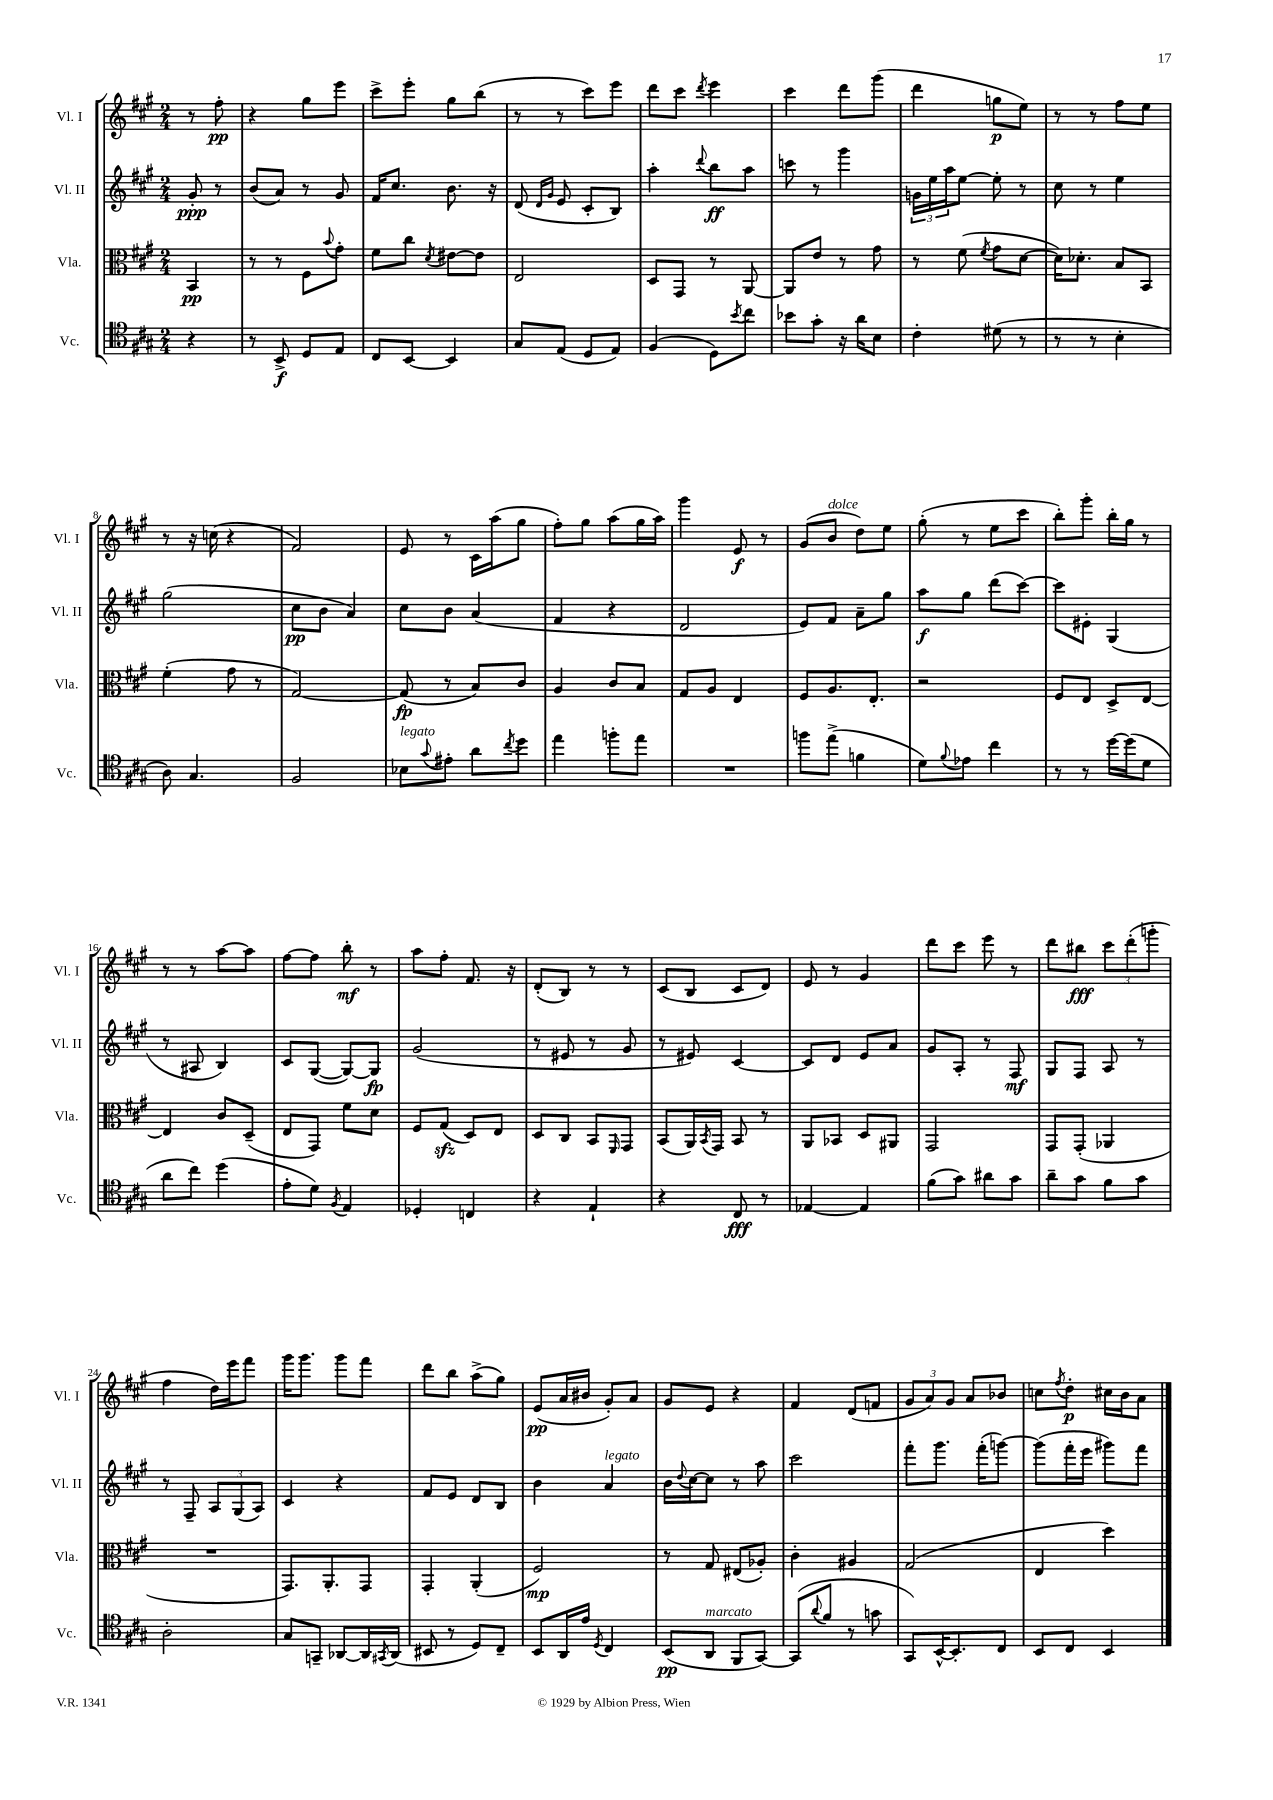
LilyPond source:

<<
\new StaffGroup <<
\new Staff = "s0" \with { instrumentName = "Vl. I" shortInstrumentName = "Vl. I" } {
    \clef treble \key a \major \numericTimeSignature \time 2/4 \partial 4
    r8 fis''8-.\pp |
    r4 gis''8 e'''8 |
    cis'''8-> e'''8-. gis''8 b''8( |
    r8 r8 cis'''8) e'''8 |
    d'''8 cis'''8 \acciaccatura { d'''8 } e'''4 |
    cis'''4 d'''8 gis'''8( |
    d'''4 g''8\p e''8) |
    r8 r8 fis''8 e''8 |
    r8 r16 c''16( r4 |
    fis'2) |
    e'8 r8 cis'16 a''16( gis''8 |
    fis''8-.) gis''8 a''8( gis''16 a''16) |
    gis'''4 e'8\f r8 |
    gis'8( b'8^\markup { \italic "dolce" } d''8) e''8 |
    gis''8-.( r8 e''8 cis'''8 |
    b''8-.) gis'''8-. b''16-. gis''16 r8 |
    r8 r8 a''8~ a''8 |
    fis''8~ fis''8 b''8-.\mf r8 |
    a''8 fis''8-. fis'8. r16 |
    d'8-.( b8) r8 r8 |
    cis'8( b8 cis'8 d'8) |
    e'8 r8 gis'4 |
    d'''8 cis'''8 e'''8 r8 |
    d'''8 bis''8\fff \tuplet 3/2 { cis'''8 d'''8-.( g'''8-. } |
    fis''4 d''16) e'''16 fis'''8 |
    gis'''16 gis'''8. gis'''8 fis'''8 |
    d'''8 b''8 a''8->( gis''8) |
    e'8\pp( a'16 bis'16 gis'8-.) a'8 |
    gis'8 e'8 r4 |
    fis'4 d'8( f'8 |
    \tuplet 3/2 { gis'8 a'8) gis'8 } a'8 bes'8 |
    c''8 \acciaccatura { fis''8 } d''8-.\p cis''16 b'16 a'8 \bar "|." |
}
\new Staff = "s1" \with { instrumentName = "Vl. II" shortInstrumentName = "Vl. II" } {
    \clef treble \key a \major \numericTimeSignature \time 2/4 \partial 4
    gis'8-.\ppp r8 |
    b'8( a'8) r8 gis'8 |
    fis'16 cis''8. b'8. r16 |
    d'8( \grace { d'16 gis'16 } e'8 cis'8-. b8) |
    a''4-. \appoggiatura { d'''8 } b''8\ff a''8 |
    c'''8 r8 gis'''4 |
    \tuplet 3/2 { g'16 e''16 a''16 } e''8~ e''8-. r8 |
    cis''8 r8 e''4 |
    gis''2( |
    cis''8\pp b'8 a'4) |
    cis''8 b'8 a'4( |
    fis'4 r4 |
    d'2 |
    e'8) fis'8 a'8-- gis''8 |
    a''8\f gis''8 d'''8( cis'''8~) |
    cis'''8 eis'8-. gis4( |
    r8 ais8 b4) |
    cis'8 gis8~( gis8~) gis8\fp |
    gis'2( |
    r8 eis'8 r8 gis'8 |
    r8 eis'8) cis'4~ |
    cis'8 d'8 e'8 a'8 |
    gis'8 a8-. r8 fis8\mf |
    gis8 fis8 a8 r8 |
    r8 fis8-- \tuplet 3/2 { a8 gis8( a8) } |
    cis'4 r4 |
    fis'8 e'8 d'8 b8 |
    b'4 a'4^\markup { \italic "legato" } |
    b'16 \appoggiatura { d''8 } cis''16~ cis''8 r8 a''8 |
    cis'''2 |
    fis'''8-. gis'''8. fis'''16-.( g'''8~) |
    g'''8( fis'''16-. e'''16 gis'''8) fis'''8 \bar "|." |
}
\new Staff = "s2" \with { instrumentName = "Vla." shortInstrumentName = "Vla." } {
    \clef alto \key a \major \numericTimeSignature \time 2/4 \partial 4
    b,4\pp |
    r8 r8 fis8 \appoggiatura { b'8 } gis'8-. |
    fis'8 cis''8 \acciaccatura { d'8 } eis'8~ eis'8 |
    e2 |
    d8 gis,8 r8 a,8~ |
    a,8 e'8 r8 gis'8 |
    r8 fis'8( \acciaccatura { fis'8 } gis'8 d'8~ |
    d'16) des'8.-. b8 b,8 |
    fis'4-.( gis'8 r8 |
    gis2~) |
    gis8\fp( r8 b8) cis'8 |
    a4 cis'8 b8 |
    gis8 a8 e4 |
    fis8 a8. e8.-. |
    r2 |
    fis8 e8 d8-> e8~ |
    e4 cis'8 d8--( |
    e8 gis,8) fis'8 d'8 |
    fis8 gis8\sfz( d8) e8 |
    d8 cis8 b,8 \grace { fis,16 } gis,8 |
    b,8( a,16) \acciaccatura { b,8 } gis,16 b,8 r8 |
    a,8 bes,8 d8 ais,8 |
    gis,2 |
    gis,8 gis,8-.( aes,4 |
    R2 |
    gis,8.) a,8.-. gis,8 |
    gis,4-. a,4-.( |
    fis2\mp) |
    r8 gis8 eis8( aes8-.) |
    cis'4-. ais4 |
    gis2( |
    e4 d''4) \bar "|." |
}
\new Staff = "s3" \with { instrumentName = "Vc." shortInstrumentName = "Vc." } {
    \clef tenor \key a \major \numericTimeSignature \time 2/4 \partial 4
    r4 |
    r8 b,8->\f d8 e8 |
    cis8 b,8~ b,4 |
    gis8 e8( d8 e8) |
    fis4( d8) \acciaccatura { b'8 } cis''8 |
    bes'8 gis'8-. r16 a'16 b8 |
    cis'4-. dis'8( r8 |
    r8 r8 b4-. |
    a8) gis4. |
    fis2 |
    bes8^\markup { \italic "legato" } \appoggiatura { gis'8 } eis'8-. a'8 \acciaccatura { cis''8 } d''8 |
    e''4 f''8-. e''8 |
    R2 |
    f''8 e''8->( f'4 |
    d'8) \appoggiatura { fis'8 } ees'8 cis''4 |
    r8 r8 d''16~ d''16( d'8 |
    a'8 cis''8) d''4( |
    e'8-. d'8) \acciaccatura { fis8 } e4 |
    des4-. c4 |
    r4 e4-! |
    r4 cis8\fff r8 |
    ees4~ ees4 |
    fis'8( gis'8) ais'8 gis'8 |
    a'8-- gis'8 fis'8 gis'8 |
    a2-. |
    gis8 g,8-- aes,8~ aes,16 \acciaccatura { gis,8 } aes,16( |
    bis,8 r8 d8) cis8-- |
    b,8 a,16 e'16 \acciaccatura { d8 } cis4 |
    b,8\pp( a,8^\markup { \italic "marcato" } fis,8 gis,8~) |
    gis,8( \appoggiatura { a'8 } fis'8 r8 g'8 |
    gis,8) b,16~-^ b,8.-. cis8 |
    b,8 cis8 b,4 \bar "|." |
}
>>
>>
